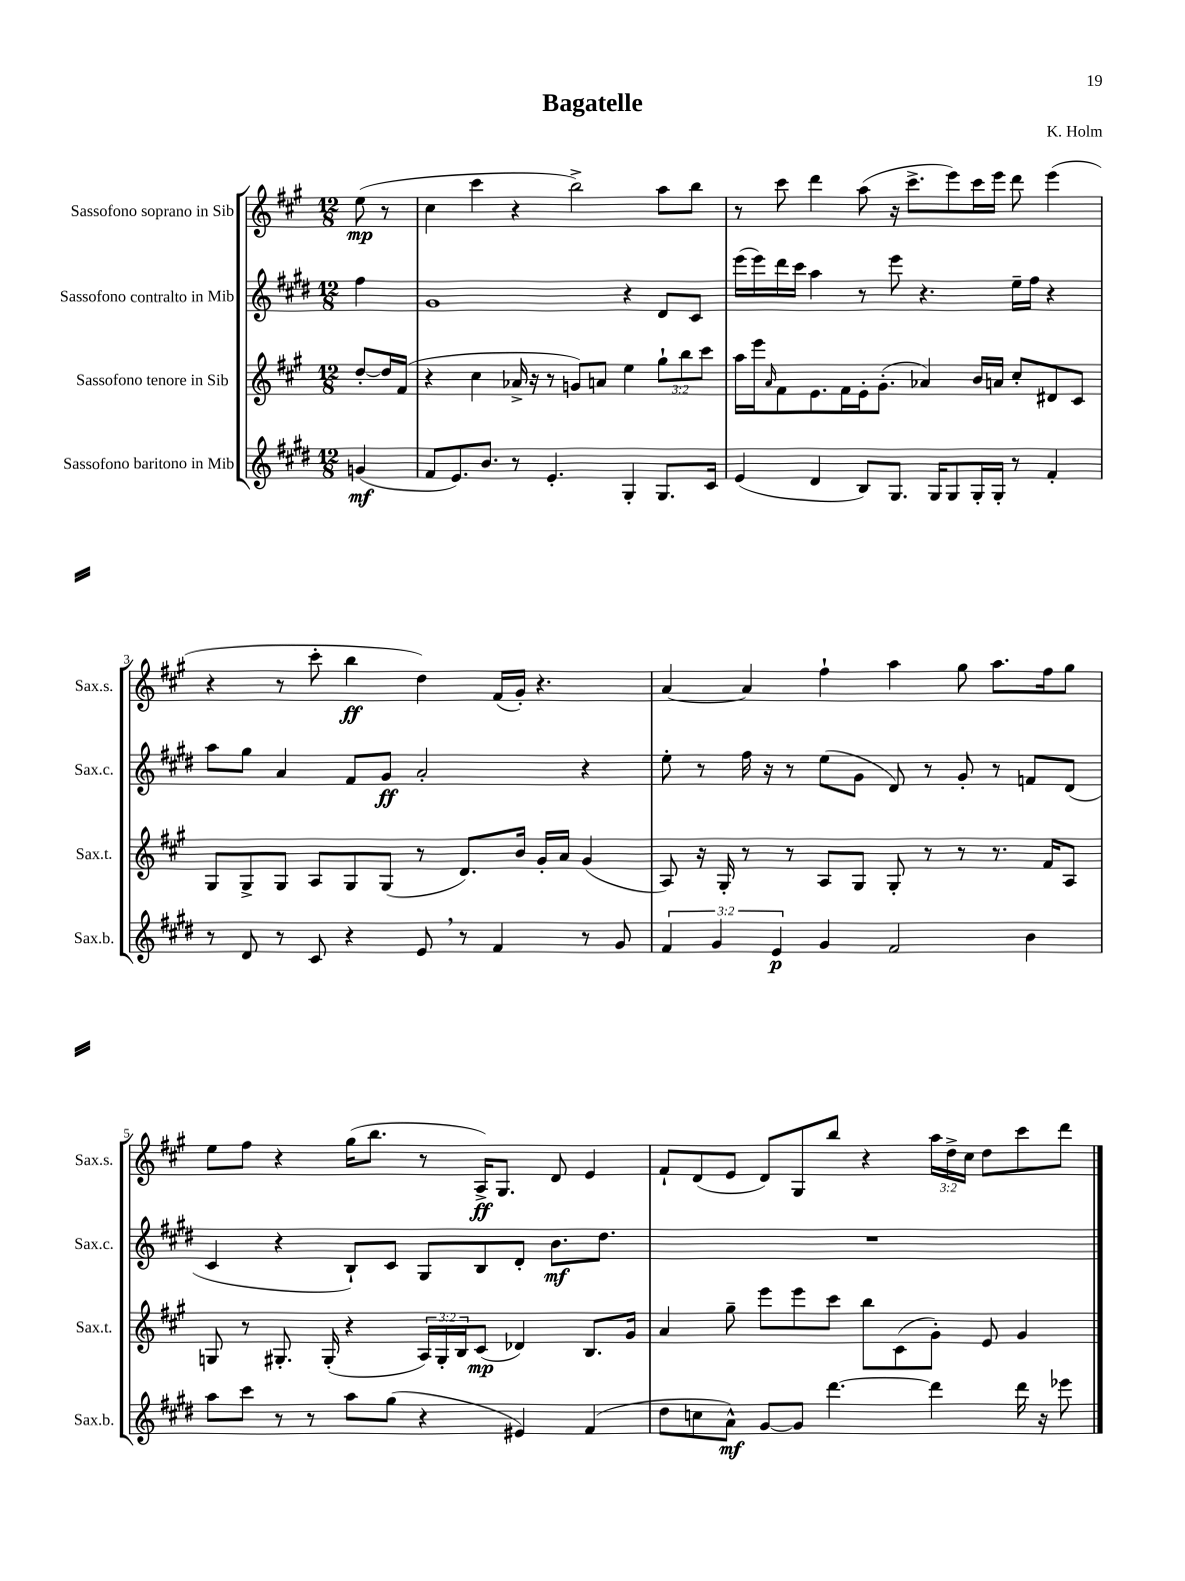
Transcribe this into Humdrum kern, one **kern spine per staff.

**kern	**kern	**kern	**kern
*staff4	*staff3	*staff2	*staff1
*clefG2	*clefG2	*clefG2	*clefG2
*k[f#c#g#d#]	*k[f#c#g#]	*k[f#c#g#d#]	*k[f#c#g#]
*M12/8	*M12/8	*M12/8	*M12/8
(4g	[8dd'	4ff#	(8ee
.	16dd]	.	8r
.	(16f#	.	.
=	=	=	=
8f#	4r	1g#	4cc#
8.e)	.	.	.
.	4cc#	.	4ccc#
8.b	.	.	.
8r	16a-^	.	4r
.	16r	.	.
4.e'	8r	.	.
.	8g)	.	2bb^)
.	8a	.	.
4G#'	4ee	4r	.
8.G#	12gg#`	8d#	8aa
.	12bb	.	.
.	.	8c#	8bb
.	12ccc#	.	.
16c#	.	.	.
=	=	=	=
(4e	16aa	(16eee	8r
.	16eee	16eee)	.
.	16qqa	.	.
.	8f#	16ddd#	8ccc#
.	.	16ccc#	.
4d#	8.e	4aa	4ddd
.	16f#	.	.
8B)	16e'	8r	(8aa
.	(8.g#'	.	.
8.G#	.	8eee	16r
.	.	.	8.ccc#^
.	4a-)	4.r	.
16G#	.	.	.
8G#	.	.	8eee)
16G#'	16b	.	16ccc#
16G#'	16a	.	16eee
8r	8cc#'	16ee~	8ddd
.	.	16ff#	.
4f#'	8d#	4r	(4eee
.	8c#	.	.
=	=	=	=
8r	8G#	8aa	4r
8d#	8G#^	8gg#	.
8r	8G#	4a	8r
8c#	8A	.	8ccc#'
4r	8G#	8f#	4bb
.	(8G#	8g#	.
8e	8r	2a'	4dd)
8r	8.d)	.	.
4f#	.	.	(16f#
.	16b	.	16g#')
.	16g#'	.	4.r
.	16a	.	.
8r	(4g#	4r	.
8g#	.	.	.
=	=	=	=
6f#	8A)	8ee'	[4a
.	16r	8r	.
6g#	.	.	.
.	16G#'	.	.
.	8r	16ff#	4a]
.	.	16r	.
6e	.	.	.
.	8r	8r	.
4g#	8A	(8ee	4ff#`
.	8G#	8g#	.
2f#	8G#'	8d#)	4aa
.	8r	8r	.
.	8r	8g#'	8gg#
.	8.r	8r	8.aa
4b	.	8f	.
.	16f#	.	16ff#
.	8A	(8d#	8gg#
=	=	=	=
8aa	8G	4c#	8ee
8ccc#	8r	.	8ff#
8r	8.G#'	4r	4r
8r	.	.	.
.	(16G#'	.	.
8aa	4r	8B`)	(16gg#
.	.	.	8.bb
(8gg#	.	8c#	.
4r	24A)	8G#	8r
.	24G#'	.	.
.	24B	.	.
.	(8c#	8B	16A^)
.	.	.	8.G#
4e#)	4d-)	8d#'	.
.	.	8.b	8d
(4f#	8.B	.	4e
.	.	8.dd#	.
.	16g#	.	.
=	=	=	=
8dd#	4a	1.r	8f#`
8cc	.	.	(8d
8a^^)	8gg#~	.	8e
[8g#	8eee	.	8d)
8g#]	8eee	.	8G#
[4.ddd#	8ccc#	.	8bb
.	8bb	.	4r
.	(8c#	.	.
4ddd#]	8g#')	.	24aa
.	.	.	24dd^
.	.	.	24cc#
.	8e	.	8dd
16ddd#	4g#	.	8ccc#
16r	.	.	.
8eee-	.	.	8ddd
==	==	==	==
*-	*-	*-	*-
